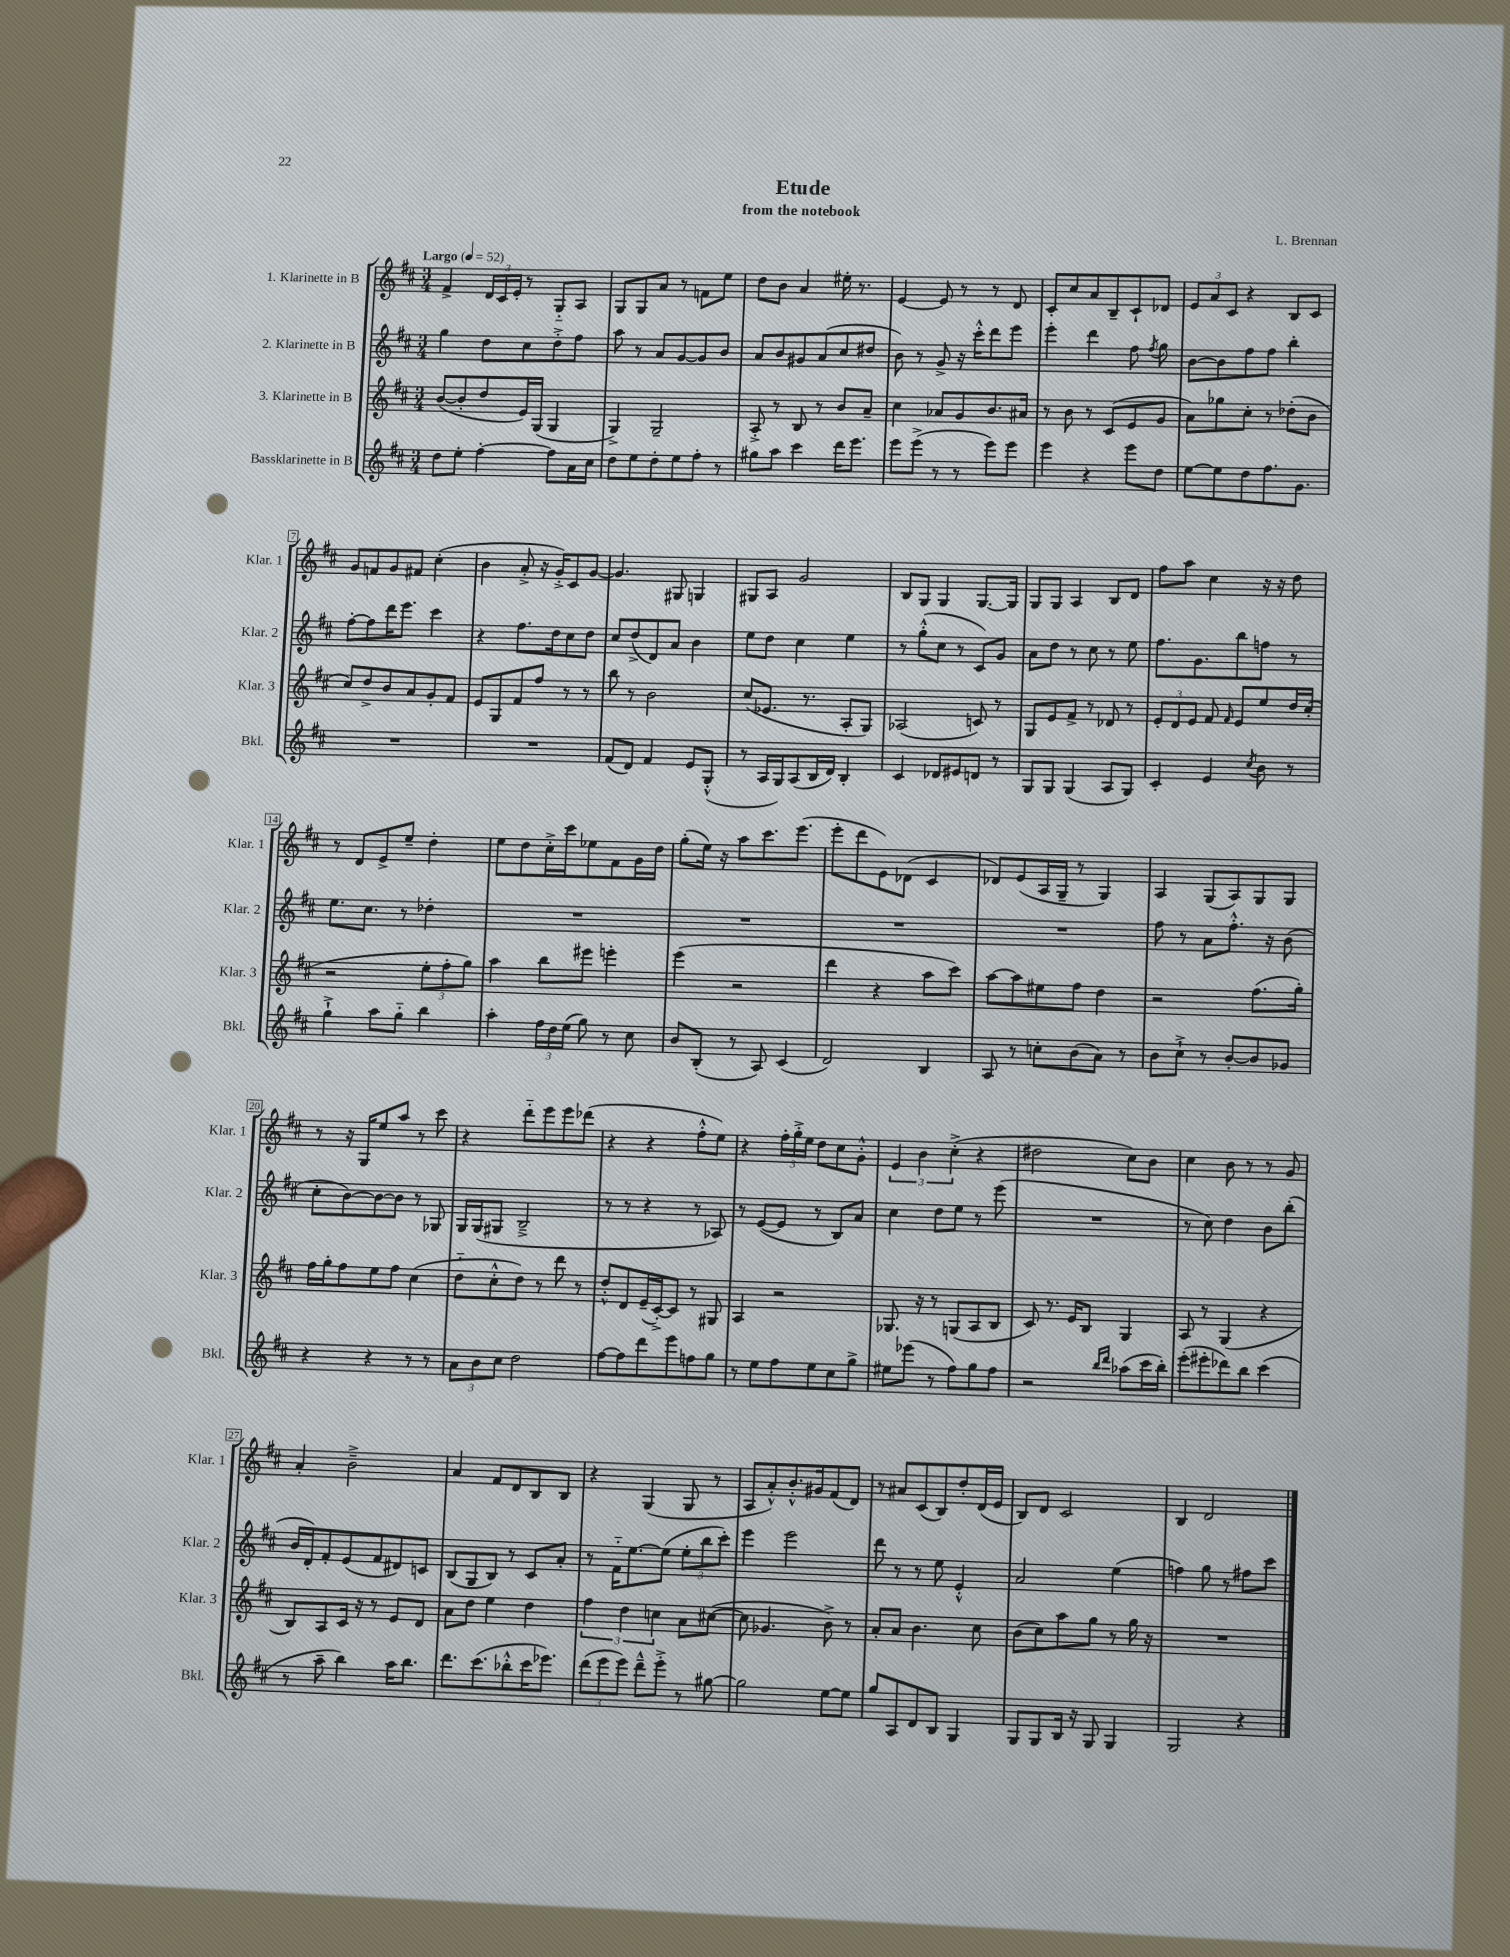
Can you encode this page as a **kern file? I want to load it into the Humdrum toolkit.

**kern	**kern	**kern	**kern
*staff4	*staff3	*staff2	*staff1
*clefG2	*clefG2	*clefG2	*clefG2
*k[f#c#]	*k[f#c#]	*k[f#c#]	*k[f#c#]
*M3/4	*M3/4	*M3/4	*M3/4
*MM52	*MM52	*MM52	*MM52
8dd\L	([8b/L	4gg\	4f#^/
8ee'\J	8b'/]	.	.
[4ff#'\	8dd/	8dd\L	24d/LL
.	.	.	24c#/
.	.	.	24e'/JJ
.	16e/L)	8cc#\	8r
.	(16G/JJ	.	.
8ff#\]L	4G/	8dd'^\	8G'~/L
16a\L	.	8ff#\J	8A/J
16cc#\JJ	.	.	.
=	=	=	=
8dd\L	4G^/)	8aa\	8G/L
8ee\	.	8r	8G/
8dd'\	2G~/	8a/L	8a/J
8ee\	.	[8g/	8r
8ff#'\J	.	8g/]	8f\L
8r	.	8b/J	8ee\J
=	=	=	=
8gg#\L	8A'^/	8a/L	8dd\L
8aa\J	8r	8b/	8b\J
4ccc#\	8B/	8g#/	4a/
.	8r	(8a/	.
16ddd\LK	8b/L	8cc#/	16ee#'\
8.eee\J	.	.	8.r
.	8a~/J	8dd#/J	.
=	=	=	=
8eee\L	4cc#\	8b\)	[4e/
(8eee^\J	.	8r	.
8r	8a-/L	8g^/	8e/]
8r	8g/	16r	8r
.	.	16ccc#'^^\LK	.
8eee\L)	8.b/	8ddd\	8r
8eee\J	.	8eee\J	8d/
.	16a#/Jk	.	.
=	=	=	=
4eee\	8r	4eee'\	8c#'/L
.	8b\	.	8cc#/
4r	8r	4ddd\	8a/
.	(8c#/L	.	8B~/
8eee\L	8e/	8ff#\	8c#`/
.	.	8qff#/	.
8dd\J	8g/J	8gg\	8d-/J
=	=	=	=
[8ee\L	8a\L)	[8b\L	12e/L
.	.	.	12a/
8ee\]	8gg-\	8b\]	.
.	.	.	12c#/J
8dd\	8cc#'\J	8ff#\	4r
8.ff#\	8r	8ff#\J	.
.	(8dd-'\L	4bb'\	8B/L
8.g\J	.	.	.
.	8b\J	.	8c#/J
=	=	=	=
2.r	8cc#/L)	[8ff#'\L	8g/L
.	8dd^/	8ff#\]	8f/
.	8b/	16ddd\K	8g/
.	.	8.eee\J	.
.	8a/	.	8f#/J
.	8g'/	4ccc#\	(4cc#'\
.	8f#/J	.	.
=	=	=	=
2.r	8e/L	4r	4b\
.	8G/	.	.
.	8f#/	8.ff#\L	8a'^/
.	8ff#/J	.	16r
.	.	16dd\k	16g'^/LK)
.	8r	8cc#\	8c#/
.	8r	8dd\J	[8g/J
=	=	=	=
(8f#/L	8bb\	8cc#/L	4.g/]
8d/J)	8r	(8dd^/	.
4f#/	2b\	8d/)	.
.	.	8a/J	8G#/
8e/L	.	4b\	4G/
(8G'^^/J	.	.	.
=	=	=	=
8r	(8cc#/L	8ee\L	8G#/L
16A/LL	8.e-/J	8dd\J	8A/J
16G/J)	.	.	.
(8A/	.	4cc#\	2g/
.	8.r	.	.
16B/L	.	.	.
16d/JJ)	.	.	.
4B'/	8A'/L	4ee\	.
.	8G/J)	.	.
=	=	=	=
4c#/	(2A-/	8r	8B/L
.	.	(8gg'^^\L	8G/J
8d-/L	.	8cc#\J	4G/
8e#/	.	8r	.
8d/J	8c/)	8c#/L)	[8.G/L
8r	8r	8g/J	.
.	.	.	16G/]Jk
=	=	=	=
8G/L	8G/L	8a\L	8G/L
8G/J	8e/	8dd\J	8G/J
(4G/	8f#^/J	8r	4A/
.	8r	8cc#\	.
8A/L	8d-/	8r	8B/L
8G/J)	8r	8ee\	8d/J
=	=	=	=
4c#'/	12e'/L	8.ff#\L	8ff#\L
.	12d/	.	.
.	.	.	8aa\J
.	12e/J	.	.
.	.	8.g\	.
4e/	8f#/	.	4cc#\
.	16qqf#/	.	.
.	8e/L	8bb\	.
8qcc#/	.	.	.
8b\	8ee/	8ff\J	16r
.	.	.	16r
8r	16dd/L	8r	8dd\
.	(16cc#'/JJ	.	.
=	=	=	=
4gg`^\	2r	8.ee\L	8r
.	.	.	8d/L
.	.	8.cc#\J	.
8aa\L	.	.	8e^/
8gg'~\J	.	8r	8ee~/J
4bb\	12ee'\L	4dd-'\	4dd'\
.	12ff#'\	.	.
.	12gg\J)	.	.
=	=	=	=
4aa'\	4aa\	2.r	8ee\L
.	.	.	8dd\
24ff#\LL	8bb\L	.	16cc#'^\L
24dd\	.	.	.
.	.	.	16ccc#\J
(24ee\JJ	.	.	.
8gg\)	8eee#\J	.	8ee-\
8r	4eee'\	.	8f#\
8cc#\	.	.	16g\L
.	.	.	16dd\JJ
=	=	=	=
8b/L	(4eee\	2.r	(8gg'\L
(8B'/J	.	.	16ee\Jk)
.	.	.	16r
8r	2r	.	8aa\L
8A/)	.	.	8.ccc#\
(4c#/	.	.	.
.	.	.	(8.eee\J
=	=	=	=
2d/)	4ddd\	2.r	8eee'\L
.	.	.	8ddd\
.	4r	.	8e\)
.	.	.	(8d-\J
4B/	8aa\L	.	4c#/
.	8ccc#\J)	.	.
=	=	=	=
8A/	[8aa\L	2.r	8d-/L)
8r	8aa\]	.	(8e/
8cc'\L	8ee#\	.	16A/L
.	.	.	16G~/JJ
(8b\	8ff#\J	.	8r
8a\J)	4dd\	.	4G/)
8r	.	.	.
=	=	=	=
8b\L	2r	8ff#\	4A/
8cc#`^\J	.	8r	.
8r	.	8a\L	(8G/L
[8b'/L	.	8.ff#'^^\J	8A/)
8b/]	(8.ff#\L	.	8G/
.	.	16r	.
8g-/J	.	(8b\	8G/J
.	16gg'\Jk)	.	.
=	=	=	=
4r	16ff#\LL	8cc#'\L	8r
.	16gg'\J	.	.
.	8ff#\	[8b\)	16r
.	.	.	16G/LK
4r	8ee\	8b\_	8ee/
.	8ff#\J	8b\]J	8aa/J
8r	(4cc#\	8r	8r
8r	.	8G-/	8ccc#\
=	=	=	=
12a\L	8dd'~\L	16G/LL	4r
.	.	(16G/J	.
12b\	.	.	.
.	8cc#'^^\	8G#/J	.
12cc#\J	.	.	.
2dd\	8dd\J)	2B~^/	8ddd'~\L
.	8r	.	8eee\
.	8ddd\	.	8eee\
.	8r	.	(8ddd-\J
=	=	=	=
[8ff#\L	8dd'^^/L	8r	4r
8ff#\]	8d/	8r	.
8ddd\	(16e~/L	4r	4r
.	[16c#'^/J)	.	.
8eee\	8c#/]J	.	.
8ff\	8r	8r	8ff#'^^\L
8gg\J	8G#/	8A-/)	8ee\J)
=	=	=	=
8r	4A/	8r	4r
8ee\L	.	([8e/L	.
8ff#\	2r	8e/]J	24ff#'\LL
.	.	.	24gg'^\
.	.	.	24ee\JJ
8ee\	.	8r	8dd\L
8cc#\	.	8B/L)	8cc#\
8gg^\J	.	8a/J	8g'^^\J
=	=	=	=
8ee#\L	8.G-/	4cc#\	6e/
(8eee-\J	.	.	.
.	.	.	6b\
.	16r	.	.
8r	8r	8dd\L	.
.	.	.	(6cc#'^\
8ff#\L)	(8G/L	8ee\J	.
8gg\	8A/	8r	4r
8ff#\J	8B/J	(8eee\	.
=	=	=	=
2r	8c#/)	2.r	2dd#\
.	8.r	.	.
.	16e/LK	.	.
.	8B/J	.	.
16qqbb/LL	.	.	.
16qqddd/JJ	.	.	.
(8aa-\L	4G/	.	8cc#\L)
16ccc#\L	.	.	8b\J
16bb'\JJ)	.	.	.
=	=	=	=
(8eee'\L	8A/	8r	4cc#\
8eee#'\	8r	8cc#\)	.
8ddd-\)	(4G/	4dd\	8b\
8bb\J	.	.	8r
(4ccc#\	4r	8b\L	8r
.	.	(8bb'\J	8g/
=	=	=	=
8r	8B/L)	16b/LL	4a'/
.	.	16d'/J)	.
8aa~\	8A/	8f#'/	.
4bb\)	16c#/Jk	(8e/	2b~^\
.	16r	.	.
.	8r	8f#/	.
16aa\LK	8e/L	8d#/)	.
8.bb\J	.	.	.
.	8d/J	8c/J	.
=	=	=	=
8.ddd\L	8a\L	(8B/L	4a/
.	8dd\J	8G/	.
(8.ccc#\	.	.	.
.	4ee\	8B/J)	8f#/L
8bb-'^^\	.	8r	8d/
16ccc#\K	4dd\	8c#/L	8B/
8.eee-\J)	.	.	.
.	.	8a'/J	8B/J
=	=	=	=
(12ddd\L	6ff#\	8r	4r
12eee\	.	.	.
.	.	16f#'~\LK	.
12eee\J)	6dd\	.	.
.	.	[8.ee\	.
8ddd~^^\L	.	.	(4G/
.	6cc\	.	.
8eee'^\J	.	(8ee\]J	.
8r	8a\L	12ee'\L	8G/
.	.	12bb\	.
[8gg#\	([8cc#\J	.	8r
.	.	12ccc#'\J)	.
=	=	=	=
2gg#\]	8cc#\]	4eee\	8A/L
.	4.g-/	.	8a'^^/)
.	.	2eee\	8.b'^^/
.	.	.	16g#/k
[8ee\L	8b^\)	.	(8f#/
8ee\]J	8r	.	8d/J)
=	=	=	=
8gg/L	8a'/L	8ddd\	8r
8A/	8a/J	8r	8a#/L
8d/	4.b\	8r	(8c#/
8B/J	.	8ee\	8B/)
4G/	.	4e'^^/	8dd'/
.	8cc#\	.	(16d/L
.	.	.	16e/JJ
=	=	=	=
8G/L	(8b\L	2a/	8B/L)
8G/	8cc#\)	.	8d/J
16B/Jk	8aa\	.	2c#/
16r	.	.	.
8G/	8gg\J	.	.
4G/	8r	(4ee\	.
.	16gg\	.	.
.	16r	.	.
=	=	=	=
2G/	2.r	4ff\)	4B/
.	.	8gg\	2d/
.	.	8r	.
4r	.	8ff#\L	.
.	.	8ccc#\J	.
==	==	==	==
*-	*-	*-	*-
